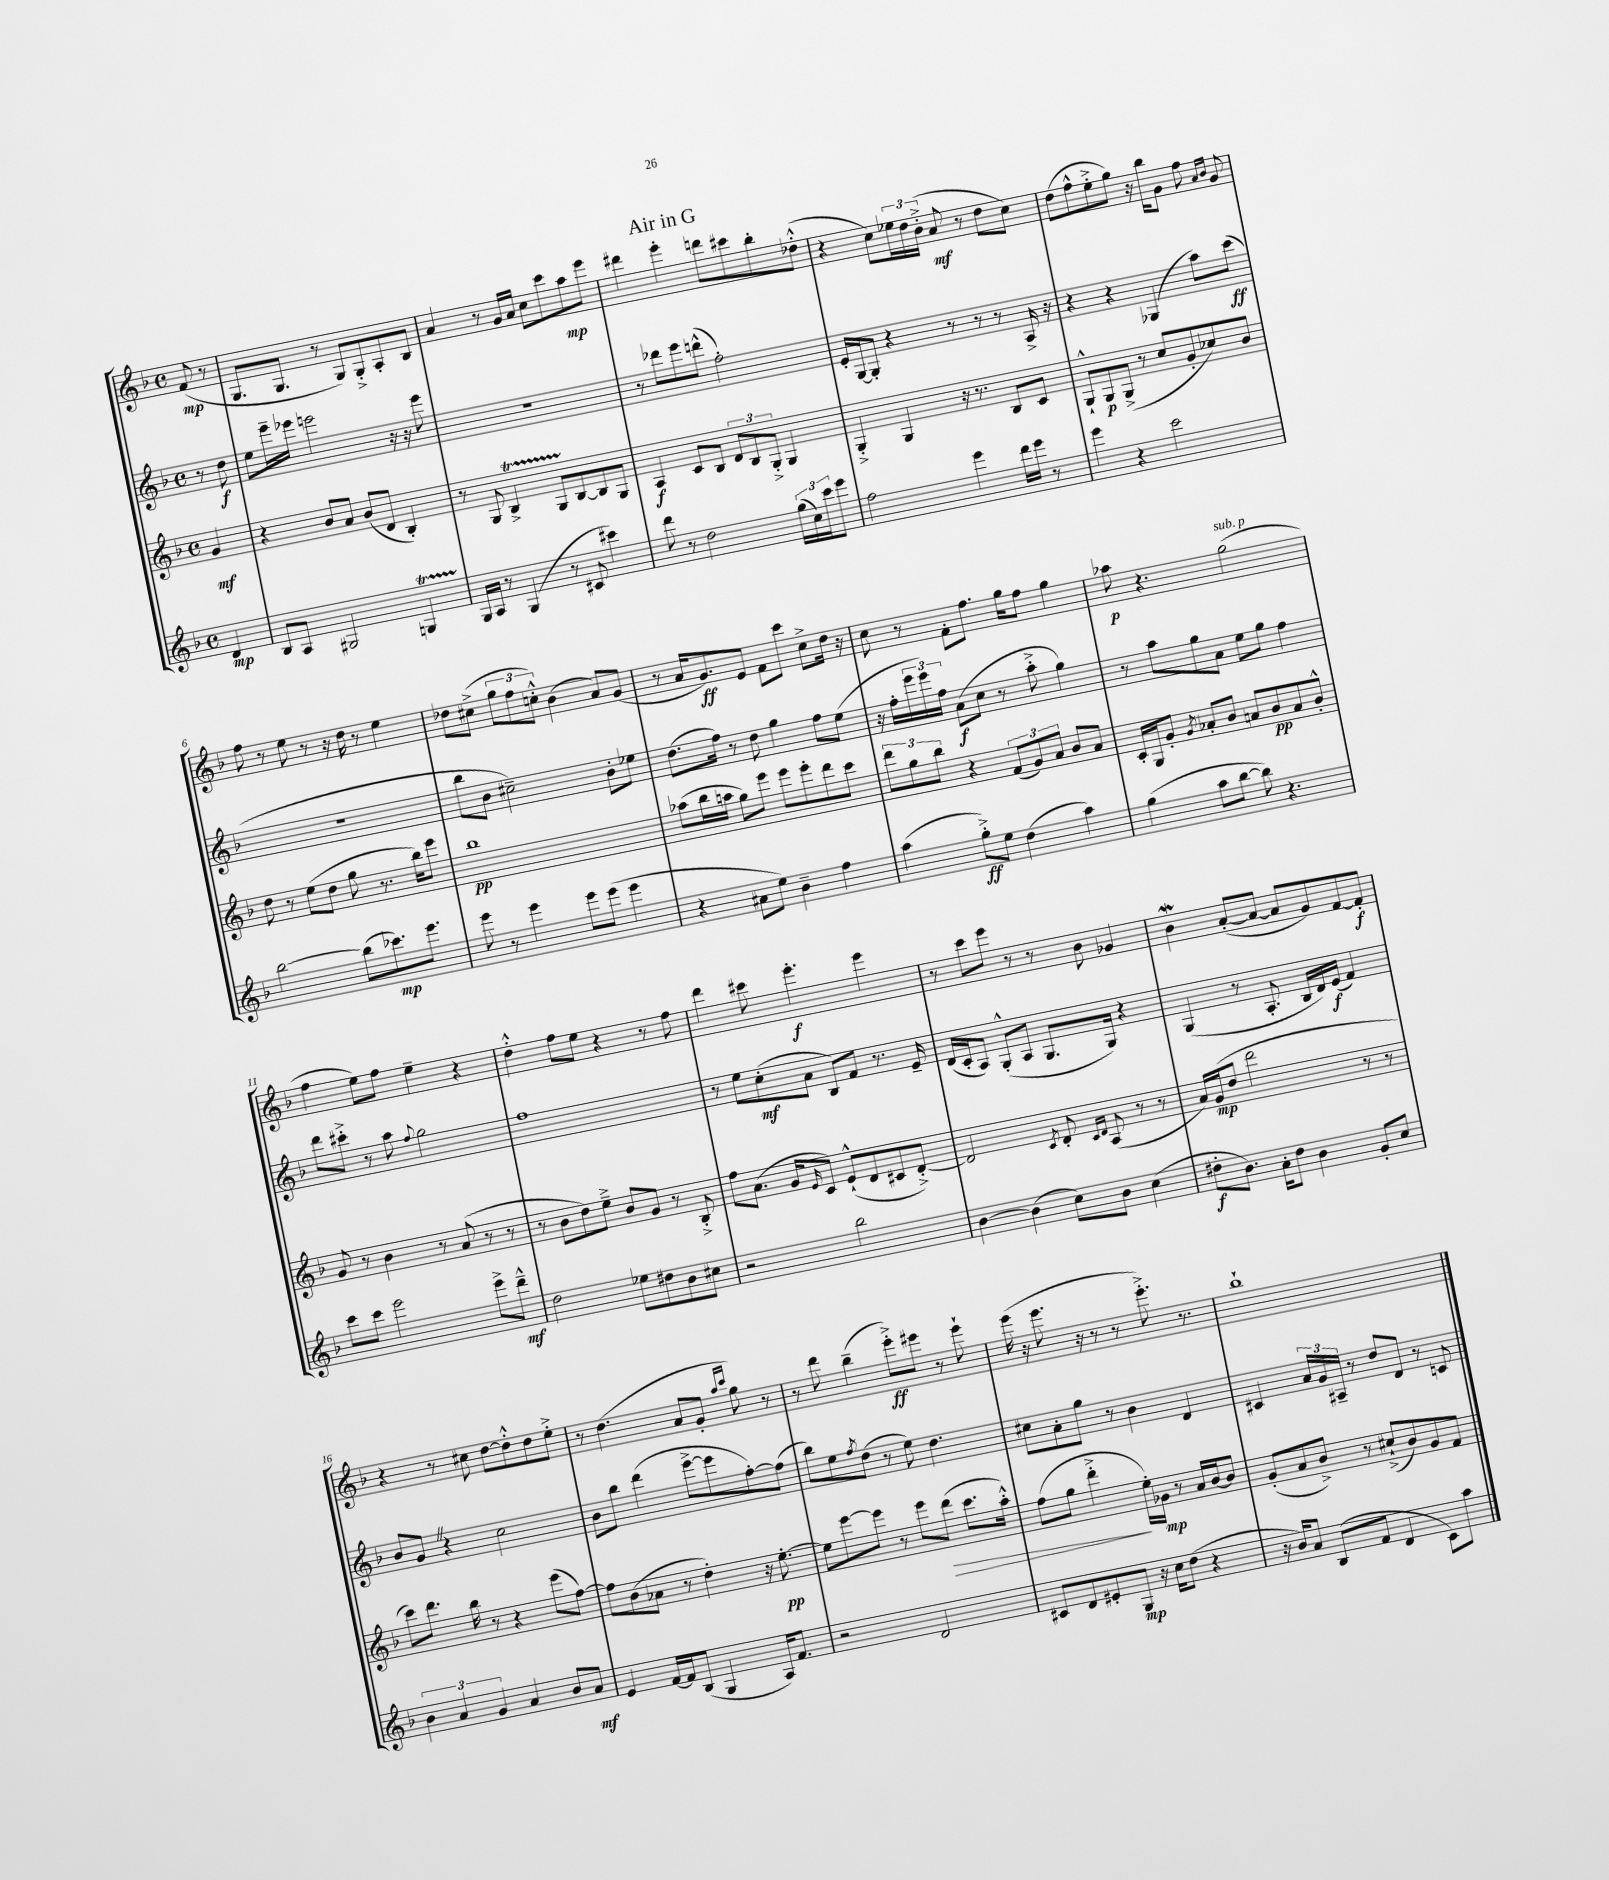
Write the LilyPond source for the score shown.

\header { title = "Air in G" }
<<
\new StaffGroup <<
\new Staff = "s0" {
    \clef treble \key f \major \defaultTimeSignature \time 4/4 \partial 4
    f'8\mp( r8 |
    g8. g8. r8 g8) g8-.-> a8-. bes8 |
    a'4 r8 g'16 a'16 c''8 c'''8 a''8\mp e'''8 |
    dis'''4 e'''4-. d'''8 cis'''8 bes''8-. des''8-.-^( |
    r4 c''8) \tuplet 3/2 { ees''16 d''16 bes'16-.->( } a'8\mf r8 d''8 c''8) |
    d''8( f''8-^ e''8-.-> g''8) r16 bes''16 g'8 f''8 \grace { a'16 bes'16 } g'8 |
    f''8 r8 e''8 r8 r16 d''16 r8 e''4 |
    des''8 cis''8->( \tuplet 3/2 { g''8 f''8 c''8-.-^) } bes'4( a'8) g'8( |
    r8 a'16 g'8.\ff) e'8 f'8 c'''8 c''8-> d''16 r16 |
    c''8 r8 f'8-. f''8. g''16 f''8 g''4 |
    aes''8\p r4. g''2^\markup { \italic "sub. p" }( |
    f''4 e''8) f''8 e''4-- r4 |
    d''4-.-^ f''8 e''8 r4 r8 f''8 |
    d'''4 cis'''8 e'''4.-.\f e'''4 |
    r8 c'''8 e'''8 r8 r8 bes'8 ges'4 |
    bes'4\mordent a'8~-.( a'8~ a'8 g'8) f'8~ f'8-.\f |
    r4 r8 cis''8 d''8~ d''8-.-^ d''8 e''8-.-> |
    r8 d''4.( a'8 g'8-. \grace { a''16 c'''16 } g''8) r8 |
    r8 d'''8 bes''4--( e'''8-.->\ff) eis'''8 r8 eis'''8-! |
    e'''16( r16 e'''8. r16 r8 r8 e'''8.-.->) r8. |
    bes''1-! \bar "|." |
}
\new Staff = "s1" {
    \clef treble \key f \major \defaultTimeSignature \time 4/4 \partial 4
    r8 d''8\f |
    e''8 e'''16-- ees'''16 e'''2 r16 r16 e'''8 |
    R1 |
    r8 des'''8 e'''8 d'''8-^( f''2-.) |
    e'16-. g16~ g8-. r4 r8 r8 r8 a16-> r16 |
    r4 r4 ges4( a''8) c'''8\ff( |
    r1 |
    bes''8 bes'8 cis''2--) bes'8-. ees''8 |
    d''8.( f''16) r8 d''8 g''4 f''8 e''8( |
    r16 f''16-. \tuplet 3/2 { e'''16 e'''16) f''16 } a'8\f( c''8 r8 a''8-.-> g''4) |
    r8 a''8 g''8 a'8 e''8 g''8 f''4 |
    d'''8 cis'''8-.-> r8 a''8 \appoggiatura { f''8 } g''2 |
    f''1 |
    r8 e''8 c''8-.\mf( a'8 bes8) f'8 r8. e'16-- |
    d'16( c'16-. a8) g8-.-^( a8 g8. g16) r4 |
    g4( r8 a8.-. bes16 d'16) e'16\f( f'4) |
    bes'8 g'8 \once \override BreathingSign.text = \markup { \musicglyph "scripts.caesura.straight" } \breathe r4 c''2 |
    bes'8 bes''8 d'''4( e'''8~-> e'''8 f''8~-.) f''8( |
    bes''8) e''8 \acciaccatura { f''8 } d''8( r8 e''8) d''4. |
    cis''8 a'8-. g''8 r8 bes'4 d'4 |
    cis'4 \tuplet 3/2 { a'16 g'16 ais16-- } r8 d''8 d'8 r8 c'8 \bar "|." |
}
\new Staff = "s2" {
    \clef treble \key f \major \defaultTimeSignature \time 4/4 \partial 4
    g'4\mf |
    r4 bes'8 a'8 bes'8( d'8 bes4-.) |
    r8 g8 bes4->\startTrillSpan g8 bes8~\stopTrillSpan bes8 g8 |
    a4\f c'8 bes8 \tuplet 3/2 { d'8 bes8 g8-.-> } g4 |
    g4-.-> g4 r16 r8. bes8 c'8 |
    g8-!-^ g8\p g8->( r8 c''8 g'8-. ces''8) bes'8 |
    d''8 r8 e''8( d''8 g''8 r8. bes''16) e'''8 |
    bes''1\pp |
    aes''8( bes''16 a''16 g''8) e'''8 e'''8 e'''8-. d'''8 c'''8 |
    \tuplet 3/2 { d'''8 g''8 bes''8 } r4 \tuplet 3/2 { f'8( g'8) a'8 } bes'8 a'8 |
    c'16-. g16 g'8-. \acciaccatura { g'8 } aes'8-. bes'8 a'8 bes'8\pp a'8 bes'8-.-^ |
    g'8 r8 bes'4 r8 a'8( r8 r8 |
    r8 bes'8 d''8) e''8---> bes'8 g'8 r8 bes8-.-> |
    f''8 a'8.( g'16 \grace { e'16 } c'8) e'8-!-^( d'8 cis'8 d'8~-.->) |
    d'2 \acciaccatura { c'8 } d'8-. \grace { c'16 d'16 } a8( r8 r8 |
    a'16) g'16\mp( d''8 d'''2 r8 r8 |
    c'''8) d'''8. bes''16 r8 r4 e'''8( f''8~) |
    f''8 bes'8( aes'8 r8 d''4-.) r16 e''8.~-.\pp |
    e''8 e'''8~ e'''8 r8 e'''8 d'''8\>( c'''8. a''16-.-^) |
    f''8( g''8 d'''4-.->\! e''16-.) ges'16\mp r8 a'16 bes'16~ bes'8 |
    g'8-.( a'8 bes'8->) r8 cis''8-!->( bes'8) g'8 f'8 \bar "|." |
}
\new Staff = "s3" {
    \clef treble \key f \major \defaultTimeSignature \time 4/4 \partial 4
    d'4\mp |
    bes8 a8 gis2 g4\startTrillSpan |
    g16\stopTrillSpan a16 r8 g4( r8 cis'8 cis'''4) |
    d'''8 r8 d''2 \tuplet 3/2 { g''16( c''16) c'''16 } e'''8 |
    f''2 e'''4 d'''16 e'''16 r8 |
    e'''4 r4 c'''2 |
    bes''2~ bes''8( ces'''8.\mp) e'''8. |
    e'''8 r8 e'''4 e'''8 e'''8( e'''4 |
    r4 ais'8 e''8) bes'4-- f''4 |
    a''4( g''8-.->\ff) e''8 d''4( a''4) |
    g''4( a''8 bes''8~ bes''8) r4. |
    c'''8 c'''8 e'''2 e'''8-> d'''8---^\mf |
    d''2 ees''8 dis''8 bes'8 cis''8 |
    r2 bes''2 |
    bes'4~ bes'4( c''8) bes'8 c''4( |
    dis''8-.\f bes'8.) a'16-. dis''8 bes'4 g'8-. c''8 |
    \tuplet 3/2 { bes'4 a'4 g'4 } a'4 bes'8 a'8\mf |
    e'4 f'16~ f'16 bes8( g4 a16) f'8. |
    r2 d'2 |
    cis'8 d'8 eis'8-. g8\mp r16 c''16 d''8( r4 |
    r16 bes'16) a'8 bes8( f'8 d'4 c'8) a''8 \bar "|." |
}
>>
>>
